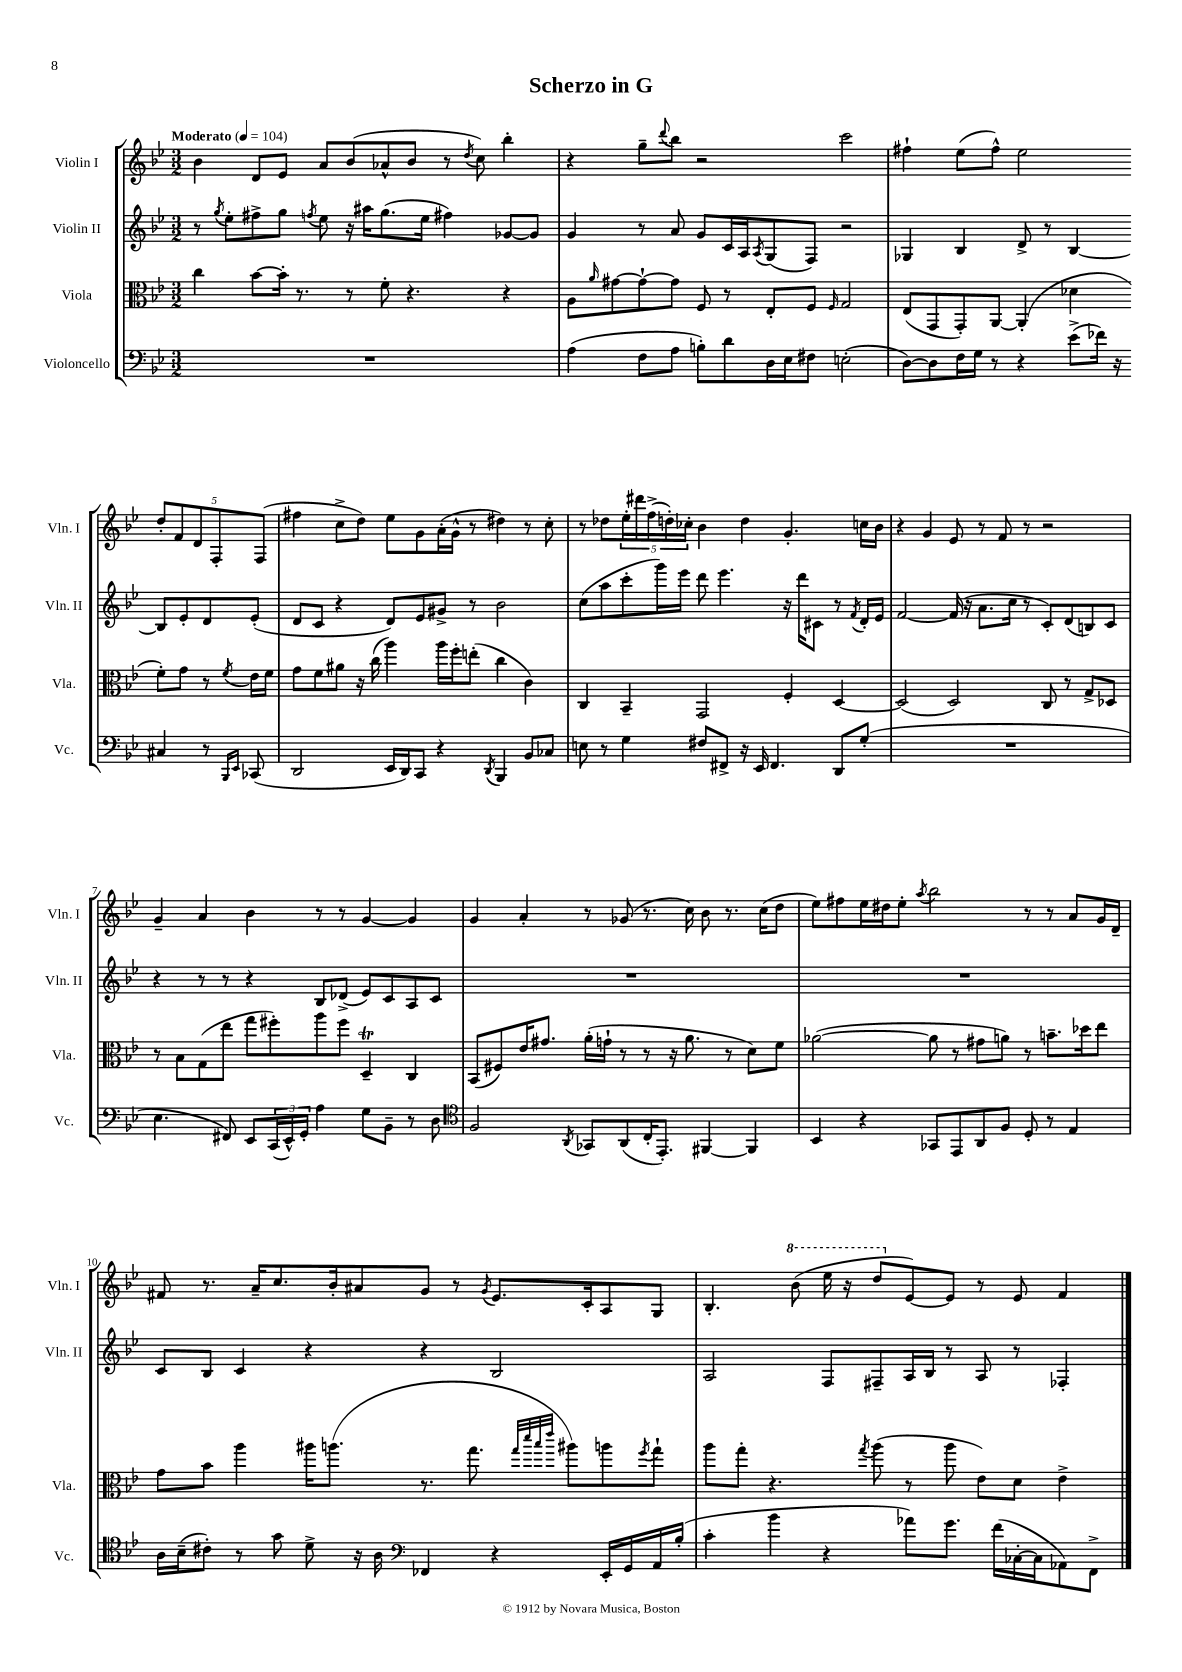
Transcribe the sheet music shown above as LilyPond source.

\header { title = "Scherzo in G" }
<<
\new StaffGroup <<
\new Staff = "s0" \with { instrumentName = "Violin I" shortInstrumentName = "Vln. I" } {
    \clef treble \key bes \major \numericTimeSignature \time 3/2 \tempo "Moderato" 4 = 104
    bes'4 d'8 ees'8 a'8 bes'8( aes'8-^ bes'8 r8 \acciaccatura { d''8 } c''8) bes''4-. |
    r4 g''8-- \appoggiatura { d'''8 } bes''8 r2 c'''2 |
    fis''4-! ees''8( fis''8-^) ees''2 \tuplet 5/4 { d''8-. f'8 d'8 f8-. f8( } |
    fis''4 c''8-> d''8) ees''8 g'8 a'16-.( g'16-^ r8 dis''4) r8 c''8-. |
    r8 des''8 \tuplet 5/4 { ees''16-. dis'''16 f''16->( d''16-.) ces''16-. } bes'4 d''4 g'4.-. c''16 bes'16 |
    r4 g'4 ees'8 r8 f'8 r8 r2 |
    g'4-- a'4 bes'4 r8 r8 g'4~ g'4 |
    g'4 a'4-. r8 ges'8( r8. c''16) bes'8 r8. c''16( d''8 |
    ees''8) fis''8 ees''16 dis''16 ees''8-. \acciaccatura { a''8 } bes''2 r8 r8 a'8 g'16 d'16-- |
    fis'8 r8. a'16-- c''8. bes'16-. ais'8 g'8 r8 \acciaccatura { g'8 } ees'8. c'16-. a8 g8 |
    bes4.-. \ottava #1 bes''8( ees'''16 r16 d'''8 \ottava #0 ees'8~) ees'8 r8 ees'8 f'4 \bar "|." |
}
\new Staff = "s1" \with { instrumentName = "Violin II" shortInstrumentName = "Vln. II" } {
    \clef treble \key bes \major \numericTimeSignature \time 3/2
    r8 \acciaccatura { g''8 } ees''8-. fis''8-> g''8 \acciaccatura { f''8 } ees''8 r16 ais''16 g''8.( ees''16 fis''4) ges'8~ ges'8 |
    g'4 r8 a'8 g'8 c'16 a16 \acciaccatura { a8 } g8( f8) r2 |
    ges4 bes4 d'8-> r8 bes4~ bes8 ees'8-. d'8 ees'8-.( |
    d'8 c'8 r4 d'8) ees'8 gis'8-> r8 bes'2 |
    c''8( a''8 c'''8-. g'''16) ees'''16 d'''8 ees'''4. r16 d'''16 cis'8 r8 \acciaccatura { f'8 } d'16-. ees'16 |
    f'2~ f'16( r16 a'8. c''16 r8 c'8-.) d'8( b8) c'8 |
    r4 r8 r8 r4 bes8 des'8->( ees'8) c'8 a8 c'8 |
    R1. |
    R1. |
    c'8 bes8 c'4 r4 r4 bes2 |
    a2 f8 fis8-- a16 bes16 r8 a8 r8 fes4-. \bar "|." |
}
\new Staff = "s2" \with { instrumentName = "Viola" shortInstrumentName = "Vla." } {
    \clef alto \key bes \major \numericTimeSignature \time 3/2
    c''4 bes'8~ bes'16-. r8. r8 f'8-. r4. r4 |
    a8 \grace { a'16 } gis'8~ gis'8~-! gis'8 f8 r8 ees8-. f8 \grace { f16 } g2 |
    ees8( g,8 g,8-.) a,8~ a,4-.( des'4 f'8-.) g'8 r8 \acciaccatura { f'8 } ees'16 f'16 |
    g'8 f'8 ais'8 r16 c''16( a''4) a''16 f''16-. e''8-.( c''4 c'4) |
    c4 bes,4-- g,2 f4-. d4~ |
    d2( d2) c8 r8 g8-> des8 |
    r8 bes8 g8( ees''8 g''8 fis''8-.) a''8 fis''8 d4--\trill c4 |
    bes,8( fis8) ees'16 gis'8. a'16-.( g'16-! r8 r8 r16 a'8. r8 d'8) f'8 |
    aes'2~( aes'8 r8 gis'8 a'8) r8 b'8.-- des''16 ees''8 |
    g'8 bes'8 a''4 ais''16 a''8.( r8. g''8. \grace { g''32 d'''32 bes''32 ees'''32 } ais''8) a''8 \acciaccatura { f''8 } g''8-! |
    a''8 g''8-. r4. \acciaccatura { g''8 } a''8( r8 a''8 ees'8) d'8 ees'4-> \bar "|." |
}
\new Staff = "s3" \with { instrumentName = "Violoncello" shortInstrumentName = "Vc." } {
    \clef bass \key bes \major \numericTimeSignature \time 3/2
    R1. |
    a4( f8 a8 b8-.) d'8 d16 ees16 fis8 e2-.( |
    d8~) d8 f16 g16 r8 r4 ees'8->( fes'16) r16 cis4 r8 \grace { bes,,16 ees,16 } ces,8( |
    d,2 ees,16 d,16) c,8 r4 \acciaccatura { d,8 } bes,,4 bes,8 ces8 |
    e8 r8 g4 fis8 fis,8-> r16 ees,16 fis,4. d,8 g8-.( |
    R1. |
    ees4. fis,8) ees,8 \tuplet 3/2 { c,16( ees,16-^) g,16-. } a4 g8 bes,8-- r8 d8 |
    \clef tenor f2 \acciaccatura { a,8 } ges,8 a,8( c16-. ees,8.-.) fis,4~ fis,4 |
    bes,4 r4 ges,8 ees,8 a,8 f8 d8-. r8 ees4 |
    a16 bes16--( cis'8-.) r8 g'8 d'8-> r16 a16 \clef bass fes,4 r4 ees,16-. g,16 a,16 bes16-.( |
    c'4-. bes'4 r4 aes'8) g'8. f'16( ces16~-. ces16 aes,8) f,8-> \bar "|." |
}
>>
>>
